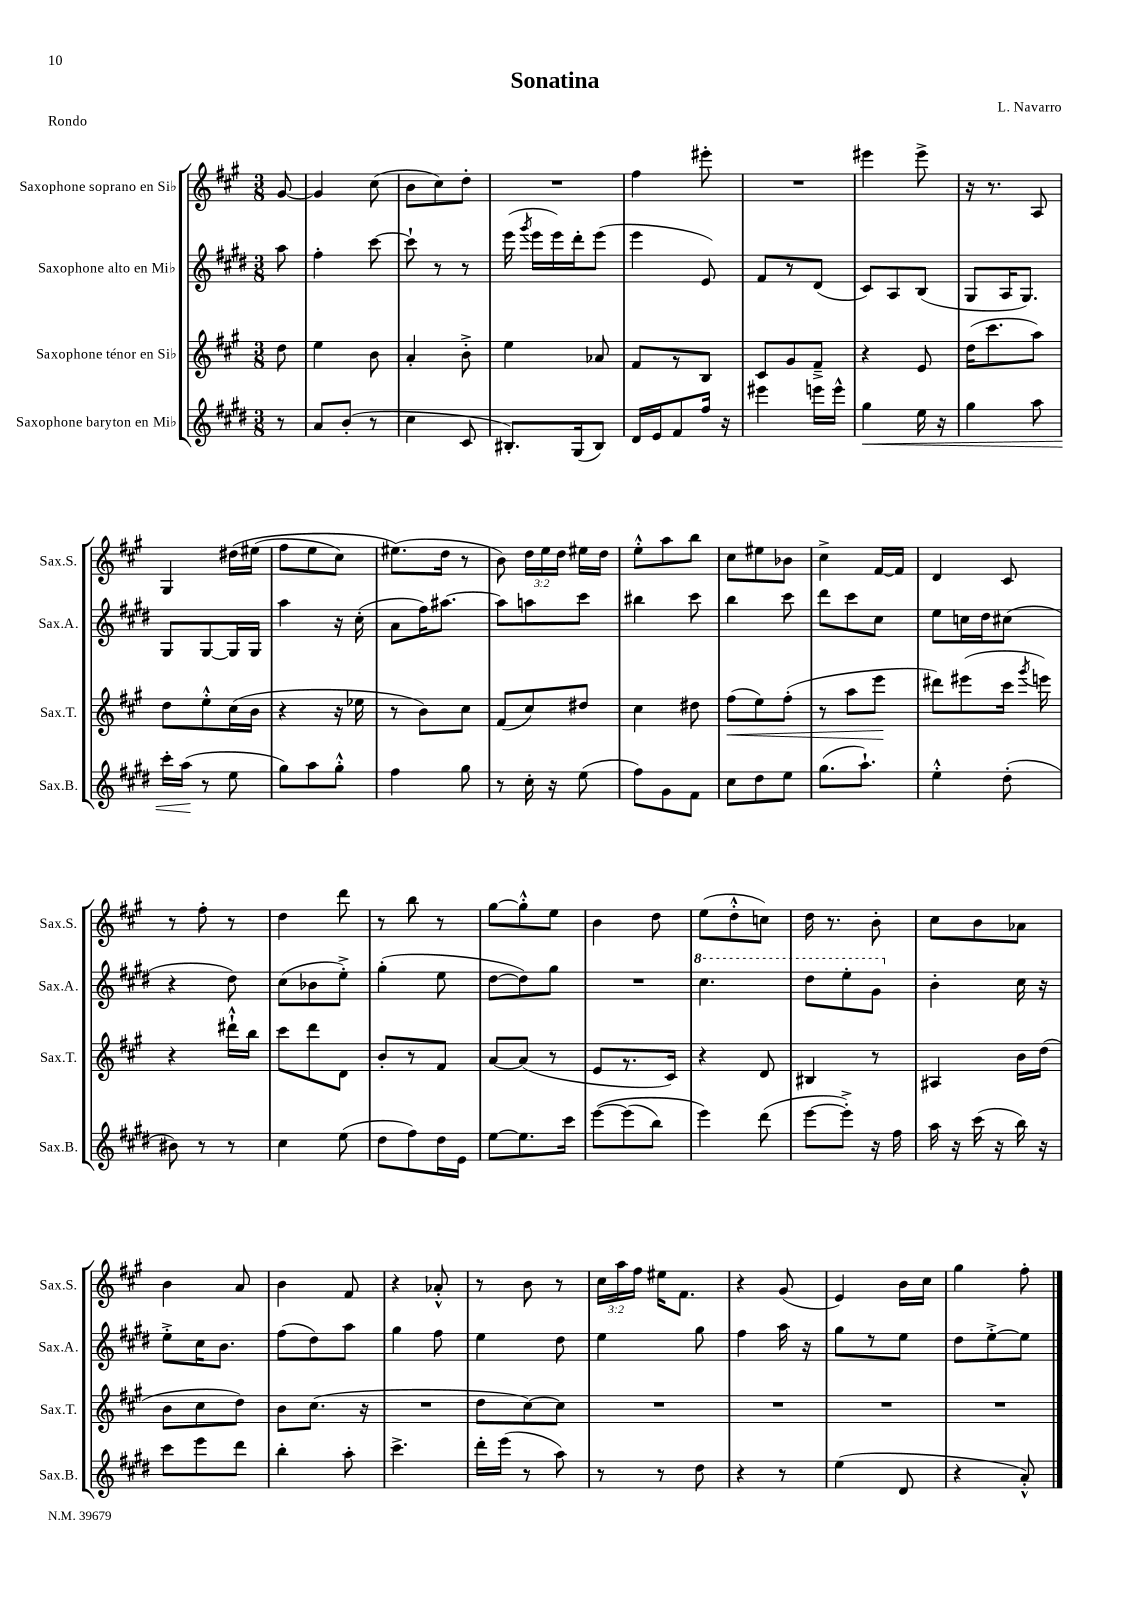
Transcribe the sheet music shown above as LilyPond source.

\header { title = "Sonatina" composer = "L. Navarro" piece = "Rondo" }
<<
\new StaffGroup <<
\new Staff = "s0" \with { instrumentName = "Saxophone soprano en Sib" shortInstrumentName = "Sax.S." } {
    \clef treble \key a \major \numericTimeSignature \time 3/8 \override Staff.TupletNumber.text = #tuplet-number::calc-fraction-text \partial 8
    \autoBeamOff gis'8~ |
    gis'4 cis''8( |
    b'8[ cis''8) d''8]-. |
    R4. |
    fis''4 eis'''8-. |
    R4. |
    eis'''4 eis'''8-> |
    r16 r8. a8 |
    gis4 dis''16[\( eis''16]( |
    fis''8[ e''8 cis''8]) |
    eis''8.[(\) d''16] r8 |
    b'8) \tuplet 3/2 { d''16[ e''16 d''16] } eis''16[ d''16] |
    e''8[-.-^ a''8 b''8] |
    cis''8[ eis''8 bes'8] |
    cis''4-> fis'16[~ fis'16] |
    d'4 cis'8 |
    r8 fis''8-. r8 |
    d''4 d'''8 |
    r8 b''8 r8 |
    gis''8[~ gis''8-.-^ e''8] |
    b'4 d''8 |
    e''8[( d''8-.-^ c''8]) |
    d''16 r8. b'8-. |
    cis''8[ b'8 aes'8] |
    b'4 a'8 |
    b'4 fis'8 |
    r4 aes'8-.-^ |
    r8 b'8 r8 |
    \tuplet 3/2 { cis''16[ a''16 fis''16] } eis''16[ fis'8.] |
    r4 gis'8( |
    e'4) b'16[ cis''16] |
    gis''4 fis''8-. \bar "|." |
}
\new Staff = "s1" \with { instrumentName = "Saxophone alto en Mib" shortInstrumentName = "Sax.A." } {
    \clef treble \key e \major \numericTimeSignature \time 3/8 \partial 8
    \autoBeamOff a''8 |
    fis''4-. cis'''8~ |
    cis'''8-! r8 r8 |
    e'''16( \acciaccatura { gis'''8 } e'''16[ e'''16) dis'''16-. e'''8]( |
    e'''4 e'8) |
    fis'8[ r8 dis'8]( |
    cis'8[) a8 b8]( |
    gis8[ a16 gis8.]) |
    gis8[ gis8~ gis16 gis16] |
    a''4 r16 cis''16-.( |
    a'8[ fis''16) ais''8.]~ |
    ais''8[ a''8 cis'''8] |
    bis''4 cis'''8 |
    b''4 cis'''8 |
    dis'''8[ cis'''8 cis''8] |
    e''8[ c''16 dis''16 cis''8]( |
    r4 dis''8) |
    cis''8[( bes'8 e''8]-.->) |
    gis''4-.( e''8 |
    dis''8[~ dis''8) gis''8] |
    R4. |
    \ottava #1 cis'''4. |
    dis'''8[ e'''8-. gis''8] \ottava #0 |
    b'4-. cis''16 r16 |
    e''8[-.-> cis''16 b'8.] |
    fis''8[( dis''8) a''8] |
    gis''4 fis''8 |
    e''4 dis''8 |
    e''4 gis''8 |
    fis''4 a''16 r16 |
    gis''8[ r8 e''8] |
    dis''8[ e''8~-.-> e''8] \bar "|." |
}
\new Staff = "s2" \with { instrumentName = "Saxophone ténor en Sib" shortInstrumentName = "Sax.T." } {
    \clef treble \key a \major \numericTimeSignature \time 3/8 \partial 8
    \autoBeamOff d''8 |
    e''4 b'8 |
    a'4-. b'8-.-> |
    e''4 aes'8 |
    fis'8[ r8 b8] |
    cis'8[ gis'8 fis'8]---> |
    r4 e'8 |
    d''16[( cis'''8. a''8]) |
    d''8[ e''8-.-^ cis''16( b'16] |
    r4 r16 ees''16 |
    r8 b'8[) cis''8] |
    fis'8[( cis''8) dis''8] |
    cis''4 dis''8 |
    fis''8[\<( e''8) fis''8]-.( |
    r8 a''8[ e'''8]\! |
    dis'''8[) eis'''8( cis'''16] \acciaccatura { gis'''8 } e'''16) |
    r4 dis'''16[-!-^ b''16] |
    cis'''8[ d'''8 d'8] |
    b'8[-. r8 fis'8] |
    a'8[~ a'8]( r8 |
    e'8[ r8. cis'16]) |
    r4 d'8 |
    bis4 r8 |
    ais4 b'16[ d''16]( |
    b'8[ cis''8 d''8]) |
    b'8[ cis''8.]( r16 |
    R4. |
    d''8[ cis''8~) cis''8] |
    R4. |
    R4. |
    R4. |
    R4. \bar "|." |
}
\new Staff = "s3" \with { instrumentName = "Saxophone baryton en Mib" shortInstrumentName = "Sax.B." } {
    \clef treble \key e \major \numericTimeSignature \time 3/8 \partial 8
    \autoBeamOff r8 |
    a'8[ b'8]-.( r8 |
    cis''4 cis'8 |
    bis8.[-.) gis16( bis8]) |
    dis'16[ e'16 fis'8 fis''16] r16 |
    eis'''4 e'''16[ e'''16]-^ |
    gis''4\< e''16 r16 |
    gis''4 a''8 |
    cis'''16[-. a''16]\!( r8 e''8 |
    gis''8[) a''8 gis''8]-.-^ |
    fis''4 gis''8 |
    r8 cis''16-. r16 e''8( |
    fis''8[) gis'8 fis'8] |
    cis''8[ dis''8 e''8] |
    gis''8.[( a''8.]-!) |
    e''4-.-^ dis''8-.( |
    bis'8) r8 r8 |
    cis''4 e''8( |
    dis''8[ fis''8) dis''16 e'16] |
    e''8[~ e''8. cis'''16] |
    e'''8[~\( e'''8( b''8]) |
    e'''4\) dis'''8( |
    e'''8[~ e'''8]-.->) r16 fis''16 |
    a''16 r16 cis'''16( r16 b''16) r16 |
    cis'''8[ e'''8 dis'''8] |
    b''4-. a''8-. |
    cis'''4.-> |
    dis'''16[-. e'''16]( r8 a''8) |
    r8 r8 dis''8 |
    r4 r8 |
    e''4( dis'8 |
    r4 a'8-.-^) \bar "|." |
}
>>
>>
\layout { \context { \Score \remove "Bar_number_engraver" } }
